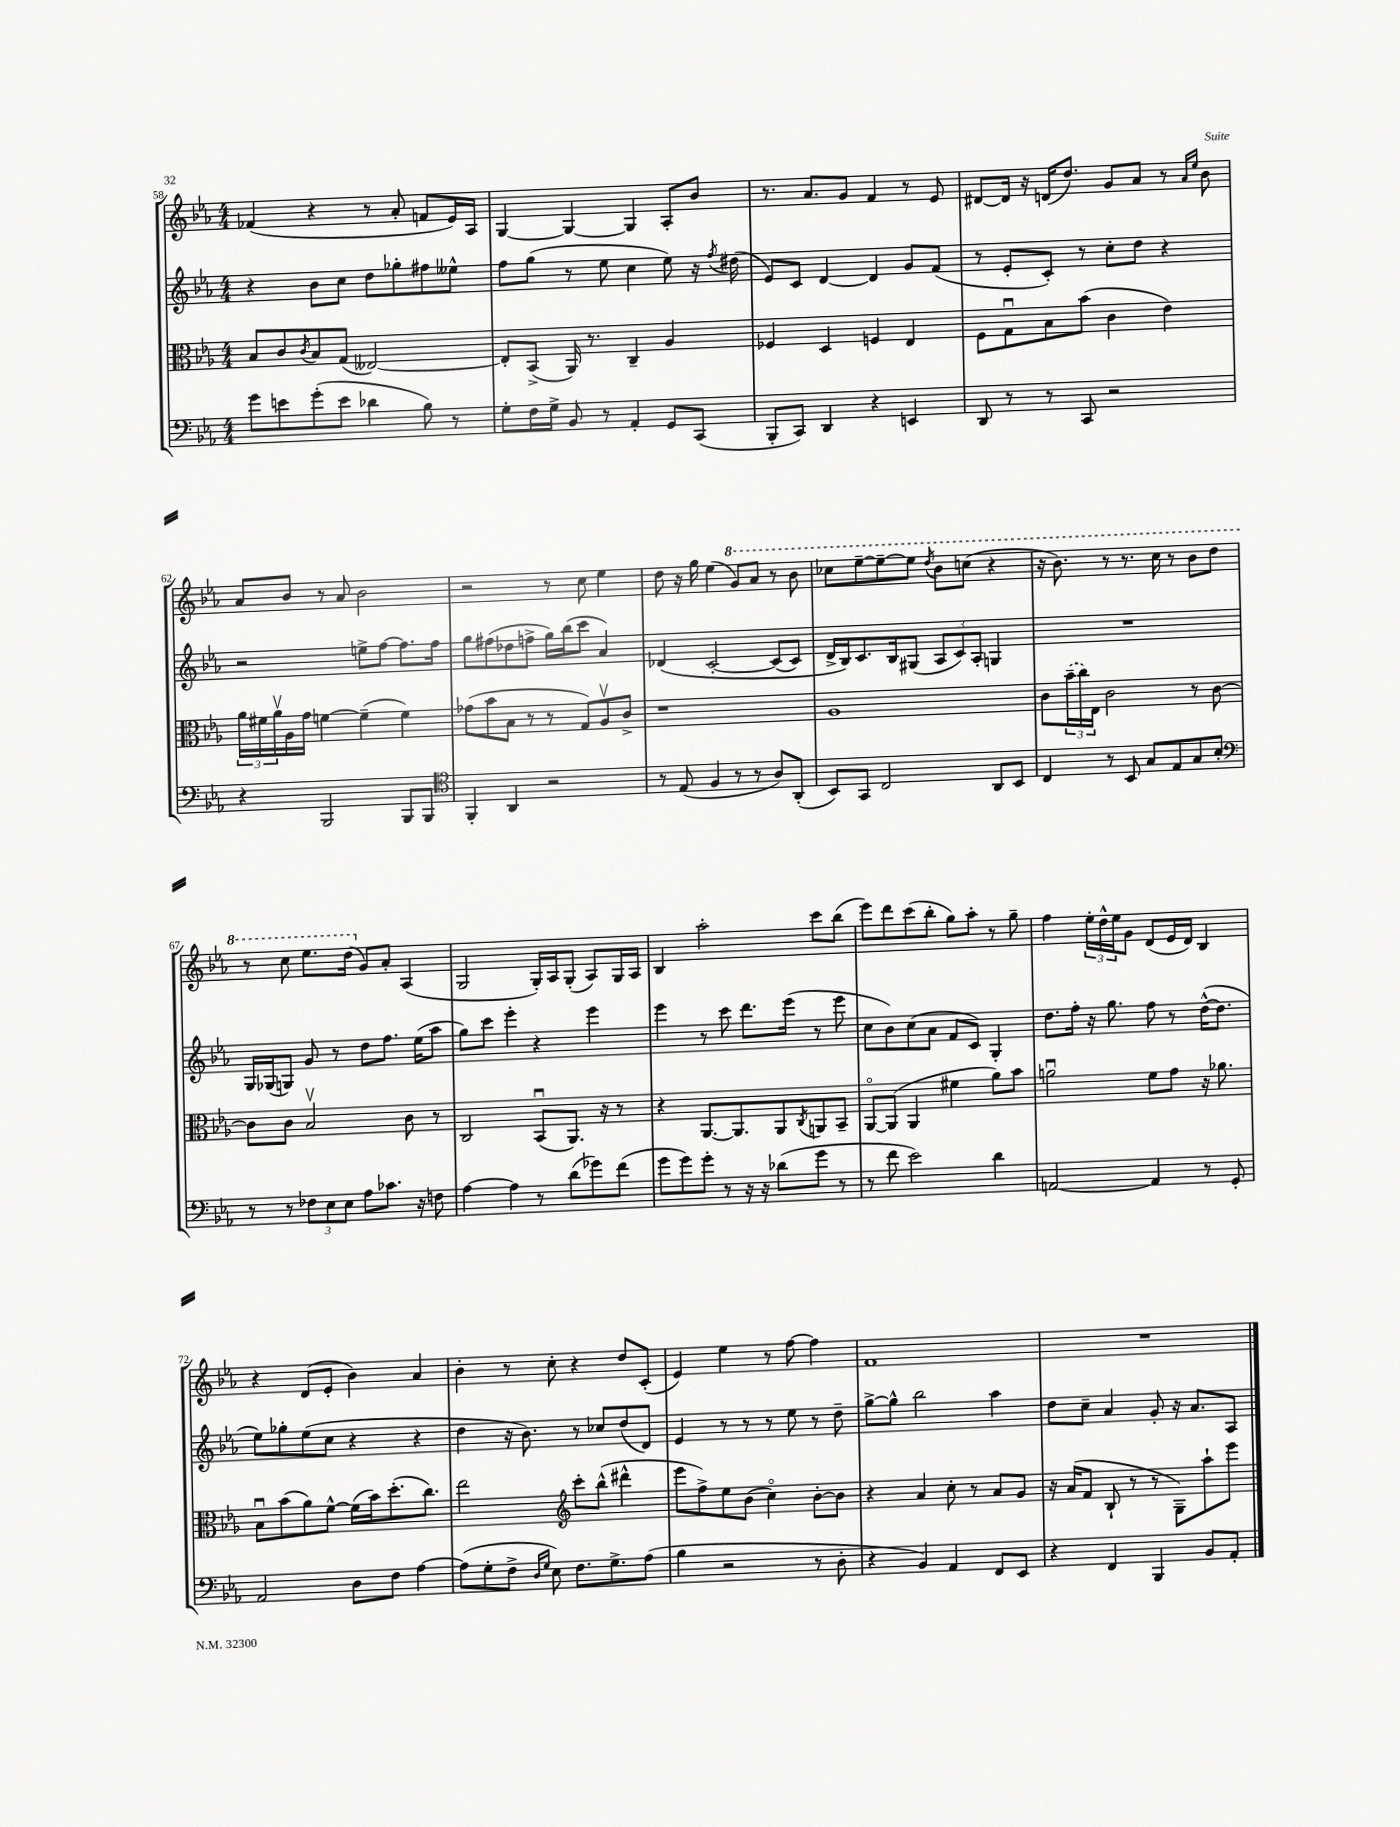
<<
\new StaffGroup <<
\new Staff = "s0" {
    \clef treble \key ees \major \numericTimeSignature \time 4/4
    fes'4( r4 r8 aes'8-. f'8 ees'16) aes16 |
    g4~ g4~ g4 aes8-. bes'8 |
    r8. aes'8. g'8 f'4 r8 ees'8 |
    dis'8~ dis'16 r16 d'16( d''8.) g'8 aes'8 r8 \grace { aes'16 ees''16 } bes'8 |
    aes'8 bes'8 r8 aes'8 bes'2 |
    r2 r8 c''8 ees''4 |
    d''8 r16 g''16 ees''4( \ottava #1 g''8) aes''8 r8 bes''8 |
    ces'''8 ees'''8~-- ees'''8~-- ees'''8 \acciaccatura { d'''8 } bes''8 c'''8( r4 |
    r16 bes''8.) r8 r8. c'''16 r8 bes''8 d'''8 |
    r8 c'''8 ees'''8. d'''16( \ottava #0 g'8) aes'8-. aes4( |
    g2 g16-.) aes16 g8-.( aes8) g16 aes16 |
    bes4 aes''2-. c'''8 bes''8( |
    ees'''8) d'''8 c'''8( bes''8-. g''8) aes''8-. r8 g''8-- |
    f''4 \tuplet 3/2 { ees''16-. d''16-^ ees''16 } g'8 d'8( ees'16 d'16) bes4 |
    r4 d'8( ees'8-. bes'4) aes'4 |
    bes'4-. r8 c''8-. r4 d''8 c'8-.( |
    ees'4) ees''4 r8 f''8~ f''4 |
    f'1 |
    R1 \bar "|." |
}
\new Staff = "s1" {
    \clef treble \key ees \major \numericTimeSignature \time 4/4
    r4 bes'8 c''8 d''8 ges''8-. fis''8 eeses''8-^ |
    f''8 g''8( r8 ees''8 c''4 ees''8) r16 \acciaccatura { f''8 } dis''16( |
    ees'8) c'8 d'4~ d'4 g'8 f'8( |
    r8 ees'8-. c'8-.) r8 c''8-. d''8 r4 |
    r2 e''8-> f''8~ f''8. f''16 |
    g''8 fis''8( des''8 f''8-> g''16) bes''16( c'''8 aes'4) |
    des'4\( c'2~-. c'8( c'8) |
    d'16-> bes16\) c'8. bes16 gis8( \tuplet 3/2 { aes8 c'8) aes8-. } g4 |
    R1 |
    g16 ges16( g8) g'8 r8 d''8 f''8. ees''16( aes''8 |
    g''8) c'''8 ees'''4-. r4 ees'''4 |
    ees'''4 r8 c'''8 d'''8. ees'''16( r8 ees'''8 |
    c''8 bes'8) c''8( aes'8 f'8 c'8) g4-. |
    d''8. f''16-. r16 g''8. f''8 r8 d''16~-^( d''8. |
    ees''8) ges''8-. ees''8( c''8 r4 r4 |
    d''4 r16 bes'8.) r8 ces''8 d''8( d'8) |
    ees'4 r8 r8 r8 ees''8 r8 d''8-- |
    g''8~-> g''8-^ bes''2 aes''4 |
    d''8 c''8-- aes'4 g'8-. r16 aes'8. aes8 \bar "|." |
}
\new Staff = "s2" {
    \clef alto \key ees \major \numericTimeSignature \time 4/4
    bes8 c'8 \acciaccatura { c'8 } bes8 g8( eeses2~) |
    eeses8-. bes,8->( aes,16) r8. c4-- aes4 |
    fes4 d4 f4 ees4 |
    f8 g8\downbow bes8 bes'8( c'4 ees'4) |
    \tuplet 3/2 { aes'16 fis'16 aes'16\upbow } aes16 g'16 f'4~ f'4--( f'4) |
    ges'8( bes'8 bes8 r8 r8 g8) aes8\upbow c'8-> |
    r1 |
    aes1 |
    c'8 \tuplet 3/2 { \once \slurDashed bes'16--( c''16) ees16 } c'2 r8 c'8~ |
    c'8 c'8 bes2\upbow c'8 r8 |
    c2 bes,8\downbow( aes,8.) r16 r8 |
    r4 aes,8.~ aes,8. aes,8 \acciaccatura { c8 } a,8 bes,8-- |
    aes,8~\flageolet aes,8( aes,4 fis'4 aes'8) bes'8 |
    a'2\downbow f'8 g'8 r16 aes'8. |
    bes8\downbow bes'8( aes'8) f'8~-^ f'16( bes'16) d''8.-.( c''8.) |
    ees''2 \clef treble c'''8-. bes''8-^( dis'''4-^ |
    ees'''8 f''8->) ees''8 bes'8( c''4\flageolet) bes'8~-. bes'8 |
    r4 aes'4 c''8-. r8 aes'8 g'8 |
    r16 aes'16( f'8 bes8-! r8 r8 g8--) aes''8-! ees'''8 \bar "|." |
}
\new Staff = "s3" {
    \clef bass \key ees \major \numericTimeSignature \time 4/4
    g'8 e'8 g'8-.( e'8 des'4 bes8) r8 |
    g8-. f16 g16-> bes,8 r8 aes,4-. g,8 c,8( |
    bes,,8-. c,8) d,4 r4 e,4 |
    d,8 r8 r8 c,8 r2 |
    r4 bes,,2 bes,,8 bes,,8 |
    \clef tenor f,4-. aes,4 r2 |
    r8 ees8( f4 r8 r8 aes8) aes,8-.( |
    bes,8) g,8 c2 aes,8 bes,8 |
    c4 r8 bes,8 g8 ees8 g8 bes8-. |
    \clef bass r8 r8 \tuplet 3/2 { fes8 ees8 ees8 } aes8 ces'8. r16 f8 |
    aes4~ aes4 r8 d'8( ges'8) f'8( |
    g'8 g'8) g'8-. r8 r16 r16 des'8( g'8 r8 |
    r8 f'8 ees'2) d'4 |
    a,2~ a,4 r8 g,8-. |
    aes,2 d8 f8 aes4~ |
    aes8( g8-. f8-> \grace { d16 g16 } ees8) f8. g8.-> aes8( |
    bes4 r2 r8 d8-. |
    r4 bes,4) aes,4 f,8 ees,8 |
    r4 f,4 bes,,4 bes,8 aes,8-. \bar "|." |
}
>>
>>
\layout { \context { \Score currentBarNumber = #58 } }
